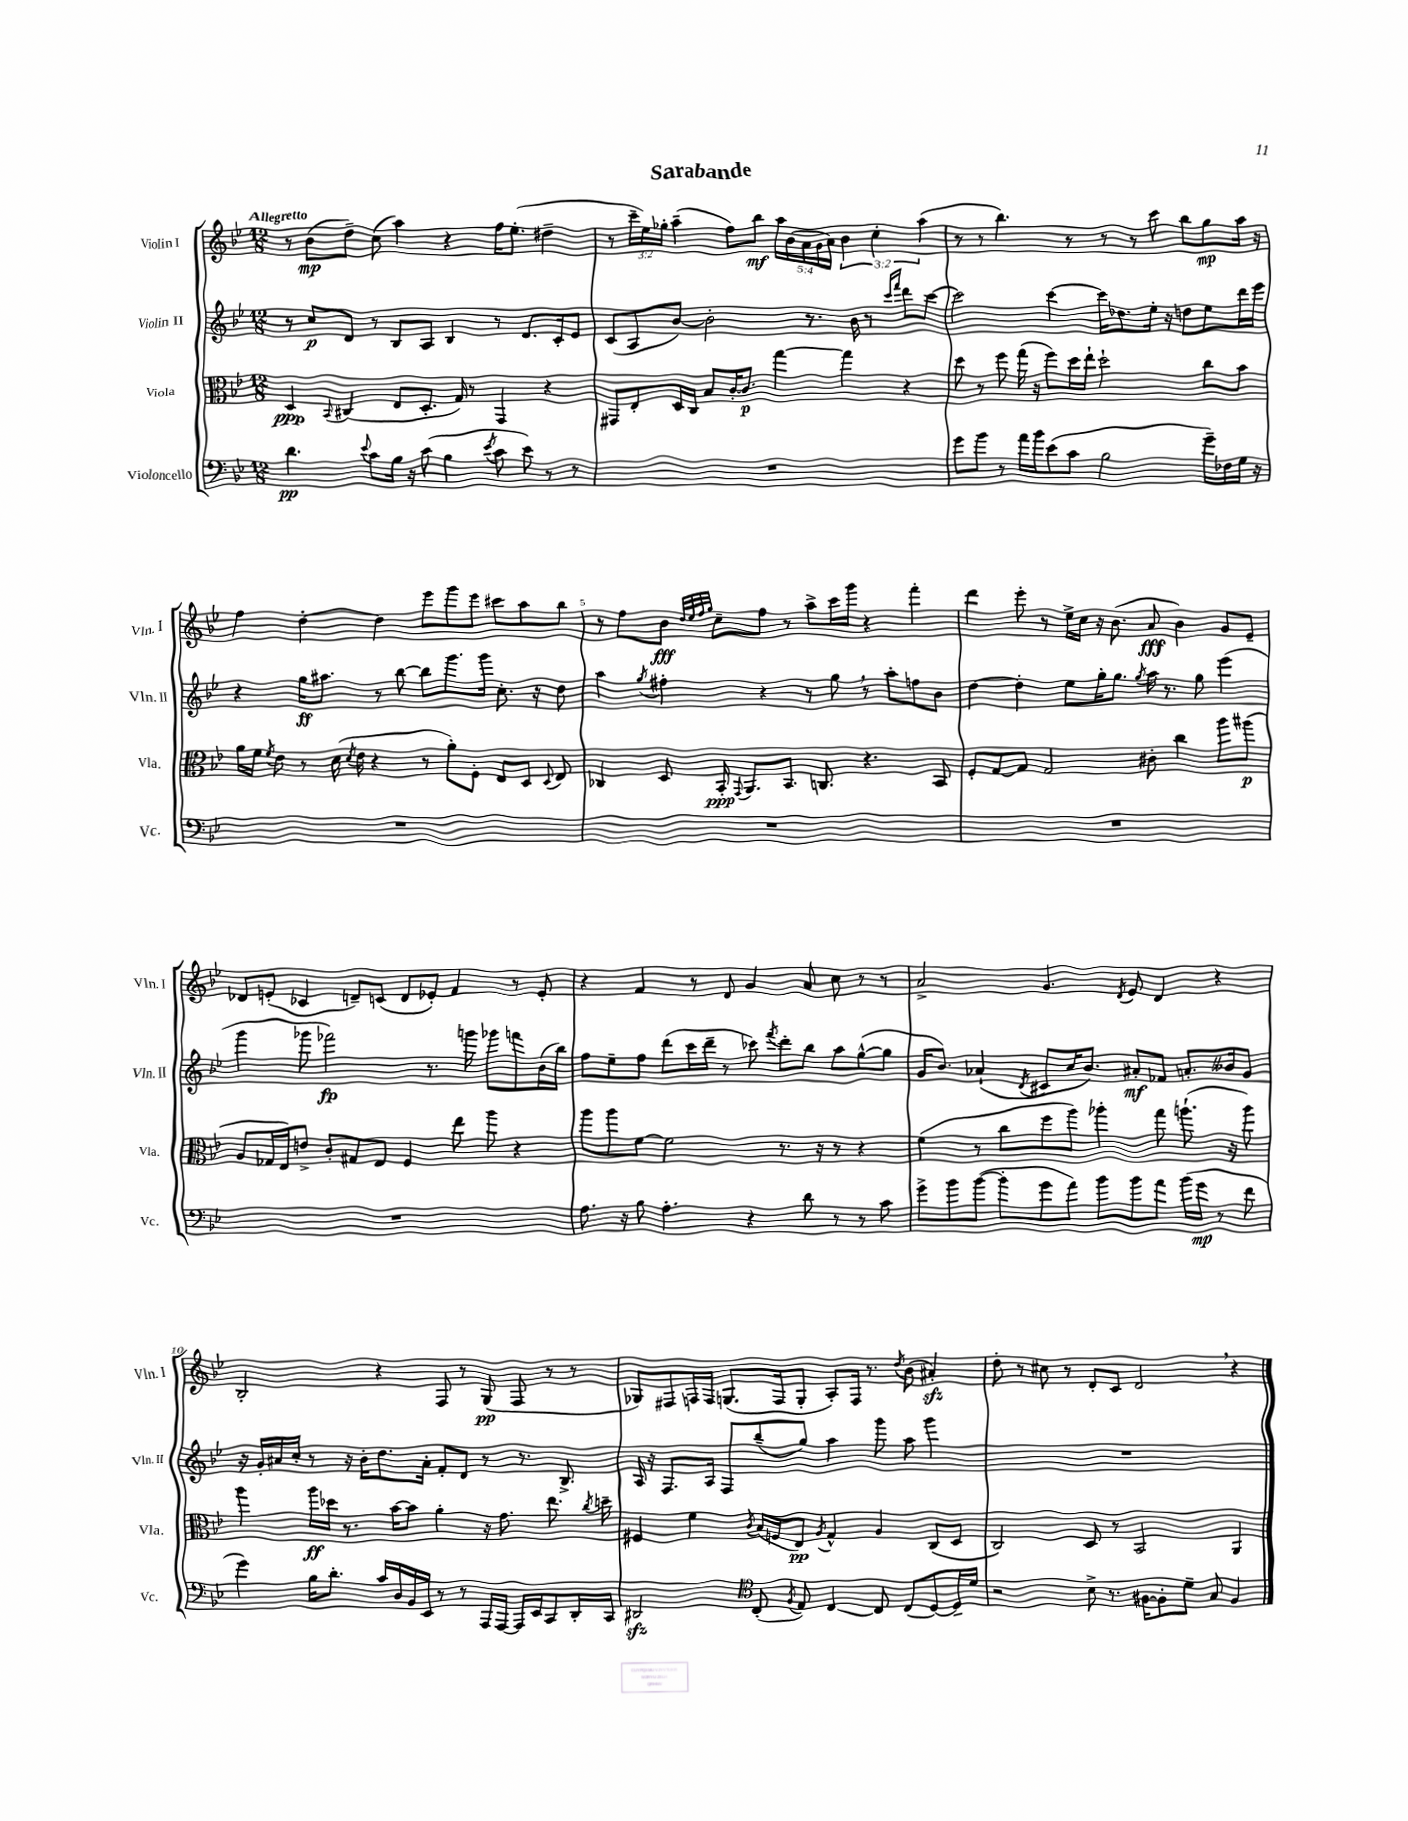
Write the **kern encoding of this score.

**kern	**kern	**kern	**kern
*staff4	*staff3	*staff2	*staff1
*clefF4	*clefC3	*clefG2	*clefG2
*k[b-e-]	*k[b-e-]	*k[b-e-]	*k[b-e-]
*M12/8	*M12/8	*M12/8	*M12/8
4.d	4D	8r	8r
.	.	8cc	(8b-
.	8qqBB-	.	.
.	(4C#	8d	8dd~)
8qqe-	.	.	.
8c	.	8r	(8cc
16B-	8E-	8B-	4aa)
16r	.	.	.
(8c	8.D'	8A	.
4B-	.	4B-	4r
.	16G)	.	.
.	8r	.	.
8qe-	.	.	.
8c	4GG	8r	16ff
.	.	.	(8.ee-'
8e-)	.	8.d	.
8r	4r	.	4dd#~
.	.	16c'	.
8r	.	8e-	.
=	=	=	=
1.r	8GG#	(8c	8r
.	8E-'	8A	24ccc~
.	.	.	24ee-)
.	.	.	24gg-'
.	16D	[8b-)	(4aa~
.	16C	.	.
.	8B-	2b-']	.
.	[16c'	.	8ff)
.	8.c]	.	.
.	.	.	8bb-
.	[4gg	.	20aa
.	.	.	(20b-
.	.	.	20a
.	.	8.r	.
.	.	.	20g
.	.	.	20a)
.	4gg]	.	6b-
.	.	16b-	.
.	.	8r	.
.	.	.	6cc'
.	.	16qqccc	.
.	.	16qqfff	.
.	4r	8ddd	.
.	.	.	(6aa
.	.	[8ccc	.
=	=	=	=
8g	8dd	2ccc]	8r
8b-	8r	.	8r
8r	8ff	.	4.bb-)
16a	(16gg	.	.
16b-	16r	.	.
(8e-	8ff)	[4ccc	.
8c	16dd	.	8r
.	16ee-`	.	.
2B-	2dd`	16ccc]	8r
.	.	8.dd-	.
.	.	.	8r
.	.	16ee-'	8ccc
.	.	16r	.
.	.	8dd	8bb-
16g~)	8cc	8ee-	8gg
16F-	.	.	.
16G	8b-	16ddd	16aa
16r	.	16eee-	16r
=	=	=	=
1.r	16a	4r	4ff
.	16f	.	.
.	8qf	.	.
.	8e-	.	.
.	8r	16gg	[4dd'
.	.	8.aa#	.
.	(16d	.	.
.	8qd	.	.
.	16e-	.	.
.	4r	8r	4dd]
.	.	[8bb-	.
.	8r	8bb-]	8eee-
.	8a')	8.ggg	8ggg
.	8F'	.	8eee-
.	.	16ggg	.
.	8E-	8.cc'	8ccc#
.	8D	.	8aa
.	.	16r	.
.	8qqD	.	.
.	8E-	8dd	8bb-
=	=	=	=
1.r	4C-	4aa	8r
.	.	.	8ff
.	.	8qgg	.
.	8D	4ff#'	8b-
.	.	.	32qqdd
.	.	.	32qqee-
.	.	.	32qqff
.	.	.	32qqgg
.	16BB-'	.	8cc~
.	8qqGG	.	.
.	8.AA	.	.
.	.	4r	8ff
.	8.BB-	.	8r
.	.	8r	8aa^
.	8.C	.	.
.	.	8gg	16ccc
.	.	.	16ggg
.	4.r	8r	4r
.	.	8aa'	.
.	.	8ff	4fff'
.	8BB-	8b-	.
=	=	=	=
1.r	8F'	[4dd	4ddd
.	[8G	.	.
.	8G]	4dd']	8eee-'
.	2G	.	8r
.	.	8ee-	16ee-^
.	.	.	16cc
.	.	16gg'	16r
.	.	8.gg	(8.b-
.	.	8qgg	.
.	8c#'	16aa	8a
.	.	8.r	.
.	4cc	.	4b-)
.	.	8gg	.
.	8aa	(4eee-	8g
.	(8aa#	.	8e-~
=	=	=	=
1.r	8A	4ggg	8d-
.	16G-	.	(8e'
.	16E-)	.	.
.	8e^	8ggg-	4c-
.	8c'	2fff-)	.
.	8G#	.	8d~)
.	8E-	.	(8c
.	4F	.	8d
.	.	8.r	8e-')
.	8ee-	.	4f
.	.	16ggg	.
.	8aa	8ggg-	.
.	4r	8fff	8r
.	.	(16b-	8e-'
.	.	16bb-)	.
=	=	=	=
8.A	8aa	8ff	4r
.	8aa	8ee-~	.
16r	.	.	.
8B-	[8f	8ff	4f
4.A'	2f]	(8ddd	.
.	.	16ccc	8r
.	.	16ddd~	.
.	.	8r	8d
4r	.	8ccc-)	4g
.	.	8qfff	.
.	8.r	8ddd'	.
8d	.	8bb-	8a
.	16r	.	.
8r	8r	8aa	8cc
8r	4r	([8gg^^	8r
8c	.	8gg]	8r
=	=	=	=
8g^	(4f	16g	2a^
.	.	8.b-)	.
8b-	.	.	.
([8b-	8r	(4a-`	.
8b-']	8cc	.	.
.	.	8qd	.
8g	8ff	8c#	4.g
8a)	8aa)	16cc	.
.	.	8.b-)	.
8b-	4aa-'	.	.
.	.	.	8qd
8b-	.	8a#'	8e-
8a	8gg	8f-	4d
(16b-	(8.aa`	8.a'	.
16g	.	.	.
8r	.	.	4r
.	16r	16b--	.
8f	8aa)	8g	.
=	=	=	=
4g)	4aa	16r	2B-'
.	.	16g'	.
.	.	16a#	.
.	.	16cc'	.
16B-	16aa	8r	.
8.d'	16dd-	.	.
.	8.r	16r	.
.	.	16b-'	.
16c	.	8.dd	4r
16D	[16b-	.	.
16BB-	8b-]	.	.
16EE-	.	16a#'	.
8r	4a'	8f'	8F
8r	.	8d	8r
16AAA	16r	8r	(8G
[16AAA	8.g	.	.
16AAA]	.	8.r	8F
16EE-	.	.	.
8CC	8.ee-	.	8r
.	.	8.B-^	.
16DD'	.	.	8r
.	8qcc	.	.
16CC	16dd~	.	.
=	=	=	=
2DD#	4F#	16A	8G-)
.	.	16r	.
.	.	8.F	8F#
.	4f	.	16F
.	.	16A	16F
.	.	8F	(8.G
*clefC4	*	*	*
.	8qc	.	.
(8C'	(16B-	(8bb-~	.
.	16F	.	16F
8qF	.	.	.
8E-)	8E-)	8gg)	8G'
.	8qA	.	.
[4C	4G^^	4aa	8A')
.	.	.	16F
.	.	.	8.r
8C]	4A	8ggg	.
.	.	.	8qdd
(8C	.	8aa	(8b-
[8D)	(8C	4ggg	4a#')
16D~]	8D	.	.
16d	.	.	.
=	=	=	=
2r	2C)	1.r	8dd'
.	.	.	8r
.	.	.	8cc#
.	.	.	8r
8B-^	8D	.	8d'
8.r	8r	.	8c
.	2BB-	.	2d
[16F#	.	.	.
8F#']	.	.	.
8d~	.	.	.
8G	.	.	.
4F#	4AA	.	4r
==	==	==	==
*-	*-	*-	*-
